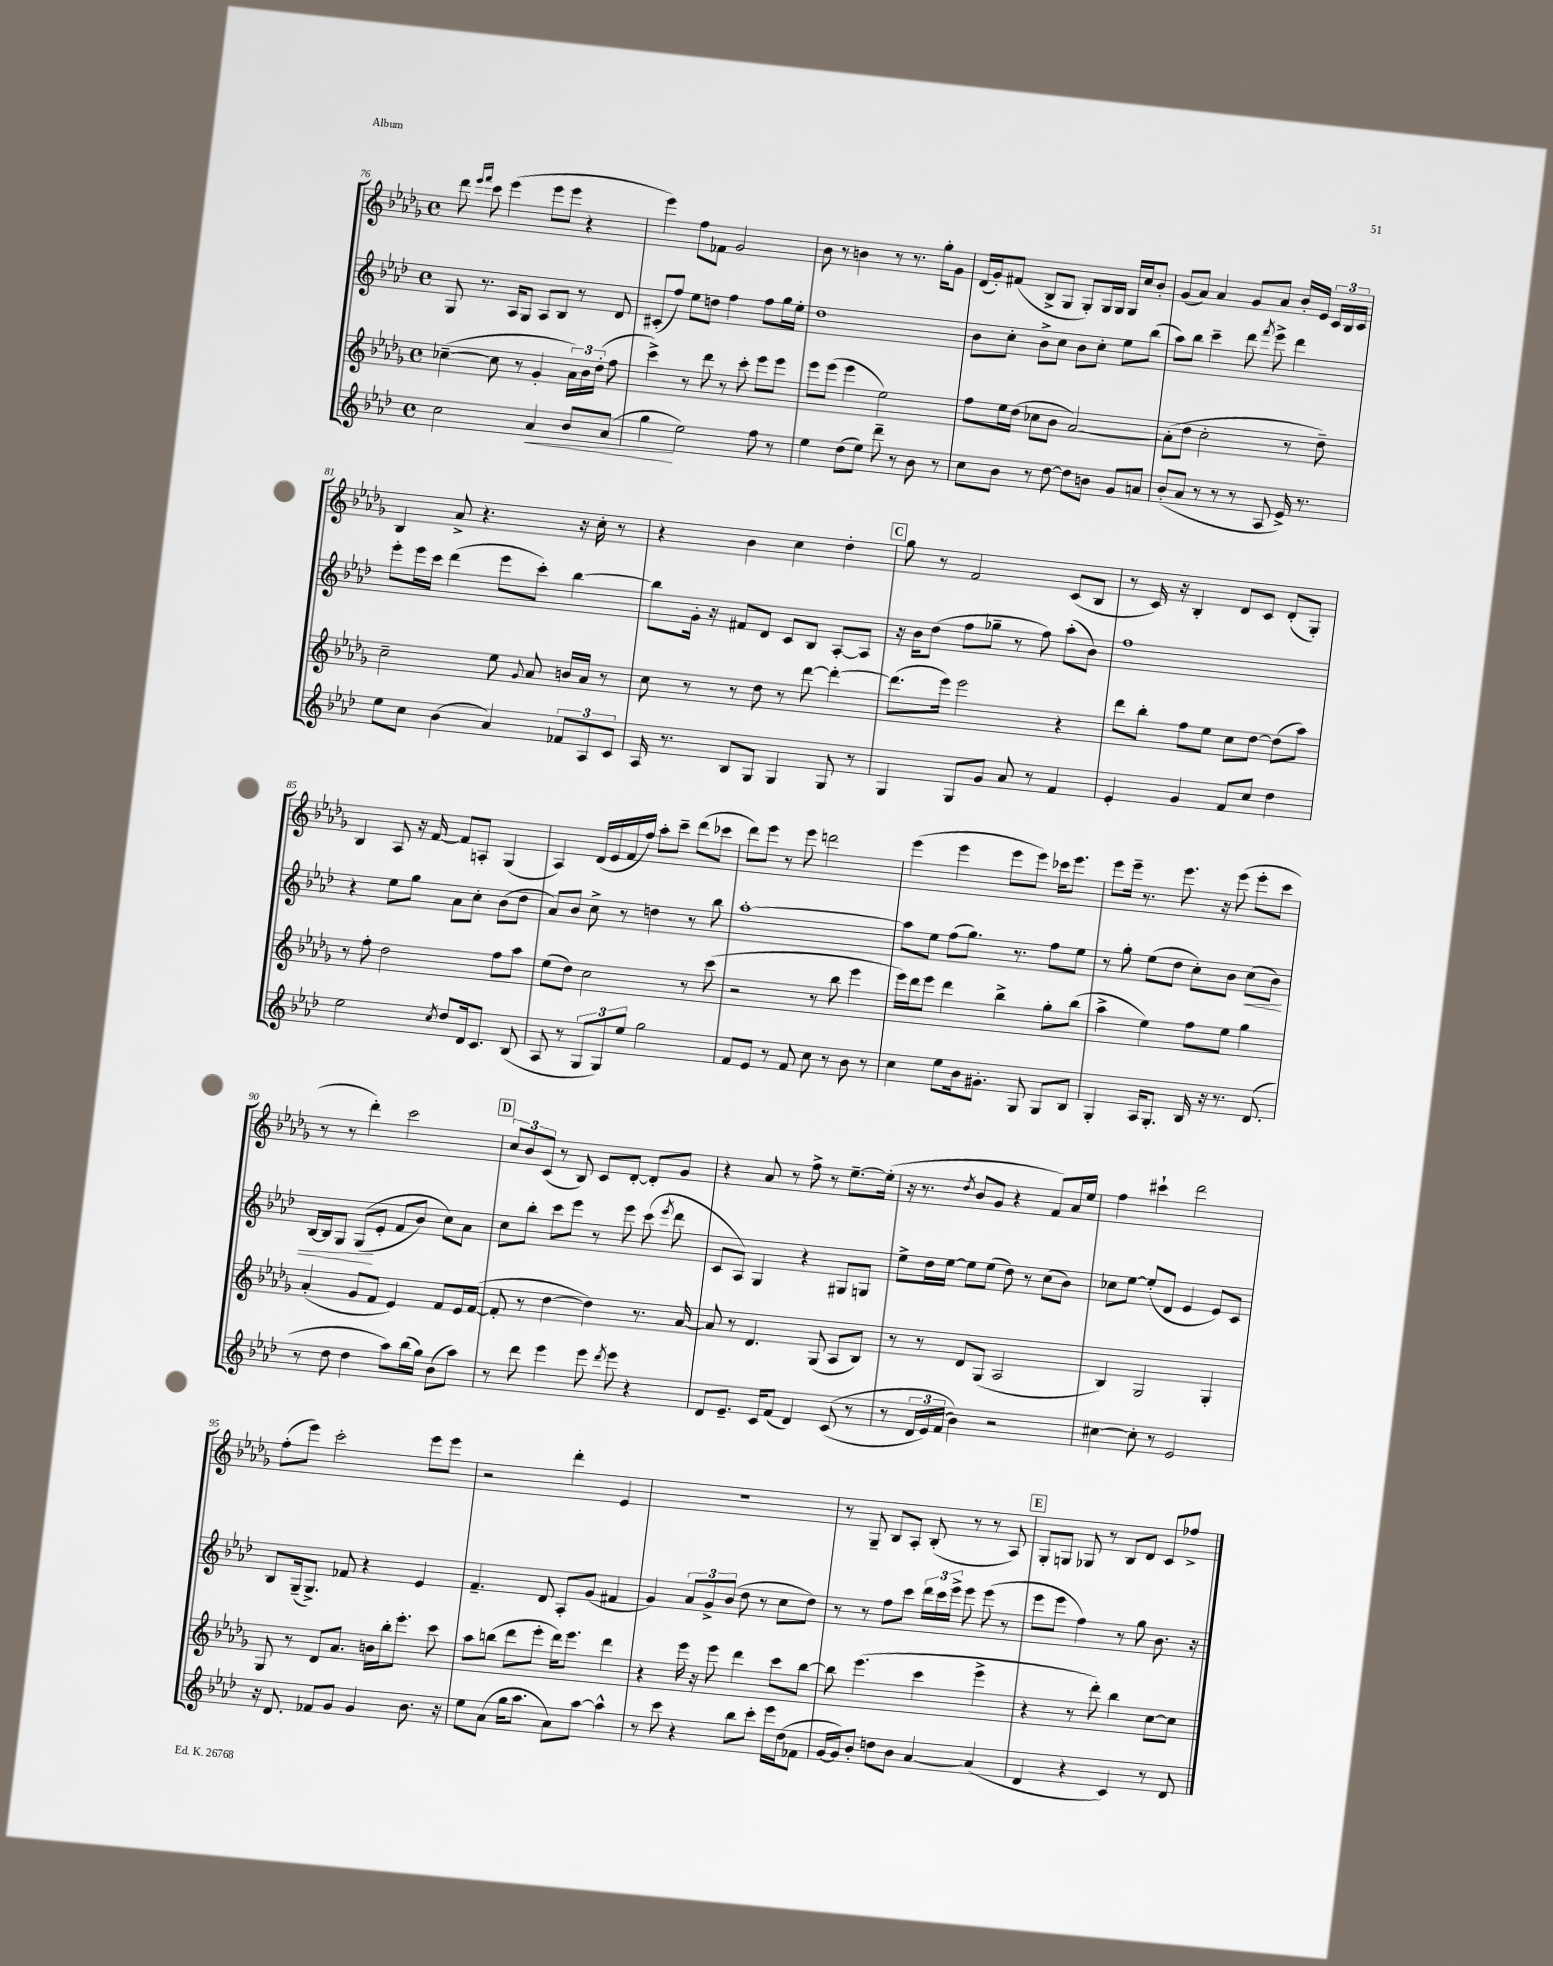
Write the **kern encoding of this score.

**kern	**dynam	**kern	**kern	**dynam	**kern
*part4	*part4	*part3	*part2	*part2	*part1
*staff4	*staff4	*staff3	*staff2	*staff2	*staff1
*clefG2	*	*clefG2	*clefG2	*	*clefG2
*k[b-e-a-d-]	*	*k[b-e-a-d-g-]	*k[b-e-a-d-]	*	*k[b-e-a-d-g-]
*M4/4	*	*M4/4	*M4/4	*	*M4/4
*met(c)	*	*met(c)	*met(c)	*	*met(c)
=76	=76	=76	=76	=76	=76
2cc\	.	([4cc-X~\	8G/	.	8ddd-\
.	.	.	.	.	16qqeee-/LL
.	.	.	.	.	16qqfff/JJ
.	.	.	8.r	.	8ccc\
.	.	8cc-\]	.	.	(4eee-\
.	.	.	16A-/KL	.	.
.	.	8r	8G/J	.	.
!	!LO:HP:b	!	!	!	!
4a-/	<	4g-'/	8A-/L	.	8eee-\L
.	.	.	8B-/J	.	8eee-\J
8b-/L	.	24a-\LL)	8r	.	4r
.	.	24b-\	.	.	.
.	.	(24dd-'\JJ	.	.	.
(8a-/J	.	8ff\	8d-/	.	.
=77	=77	=77	=77	=77	=77
4gg\	.	4ccc^\)	(8c#X'/L	.	4eee-\)
.	.	.	8ff/J)	.	.
2ee-\)	[	8r	8ee-\L	.	8ff\L
.	.	8ddd-\	8ddn\J	.	8f-X\J
.	.	8r	4ff\	.	2g-/
.	.	8ccc'\	.	.	.
8ff\	.	8eee-\L	8ff\L	.	.
8r	.	8eee-\J	16gg\L	.	.
.	.	.	16ee-'\JJ	.	.
=78	=78	=78	=78	=78	=78
4ee-\	.	8eee-\L	1dd-	.	8b-\
.	.	(8eee-\J	.	.	8r
(8dd-\L	.	4eee-\	.	.	4bn\
8ee-\J)	.	.	.	.	.
8ddd-~\	.	2ee-\)	.	.	8r
8r	.	.	.	.	8.r
8b-\	.	.	.	.	.
.	.	.	.	.	16gg-'\KL
8r	.	.	.	.	8g-\J
=79	=79	=79	=79	=79	=79
8cc\L	.	8ff\L	8b-\L	.	(16d-/LL
.	.	.	.	.	16g-'/J)
8b-\J	.	16ee-\L	8cc'\J	.	(8f#X/J
.	.	(16dd-\JJ	.	.	.
8r	.	8cc-X\L	8b-^\L	.	8B-^/L
[8dd-\	.	8b-\J	8cc\J	.	8G-/J
8dd-\L]	.	[2a-/)	8b-\L	.	8G-'/L)
8bn\J	.	.	8cc'\J	.	16G-/L
.	.	.	.	.	16G-/JJ
8g/L	.	.	8ee-\L	.	16G-/LL
.	.	.	.	.	16cc/J
8an/J	.	.	(8bb-\J	.	8b-'/J
=80	=80	=80	=80	=80	=80
(8b-'/L	.	(8a-'\L]	8aa-\L)	.	(8g-/L
8a-/J	.	8dd-\J	8bb-\J	.	8a-/J)
8r	.	2cc'\	4ccc~\	.	4a-/
8r	.	.	.	.	.
8r	.	.	8ddd-\	.	8g-/L
.	.	.	8qfff/	.	.
8A-/	.	.	8eee-^\	.	8a-/J
16e-^/)	.	8r	4ddd-\	.	16b-'/LL
8.r	.	.	.	.	16e-/JJ
.	.	8dd-~\)	.	.	24c/LL
.	.	.	.	.	24B-/
.	.	.	.	.	24c/JJ
!!LO:LB:g=z
=81	=81	=81	=81	=81	=81
8ee-\L	.	2cc~\	8eee-'\L	.	4B-/
8cc\J	.	.	16eee-\L	.	.
.	.	.	16ccc\JJ	.	.
(4b-\	.	.	(4ddd-\	.	8a-^/
.	.	.	.	.	4.r
4a-/)	.	8ee-\	8eee-\L	.	.
.	.	8qqg-/	.	.	.
.	.	8a-/	8ccc'\J)	.	.
12f-X/L	.	16bn/LL	[4bb-\	.	16r
.	.	16a-/JJ	.	.	16cc'\
12A-/	.	.	.	.	.
.	.	8r	.	.	8r
12c/J	.	.	.	.	.
=82	=82	=82	=82	=82	=82
16A-/	.	8cc\	8bb-\L]	.	4r
8.r	.	.	.	.	.
.	.	8r	16g'\Jk	.	.
.	.	.	16r	.	.
8B-/L	.	8r	8f#X/L	.	4b-\
8G/J	.	8dd-\	8d-/J	.	.
4G/	.	8r	8c/L	.	4cc\
.	.	[8ddd-\	8B-/J	.	.
8G/	.	4ddd-'\_	[8A-'/L	.	4dd-'\
8r	.	.	8A-/J]	.	.
!!LO:REH:place=s1:t=C
=83	=83	=83	=83	=83	=83
4G/	.	(8.ddd-\L]	16r	.	8gg-\
.	.	.	16b-\KL	.	.
.	.	.	(8dd-\J	.	8r
.	.	16eee-\Jk)	.	.	.
8G/L	.	2eee-\	8ff\L	.	2f/
8g/J	.	.	8gg-X~\J	.	.
8a-/	.	.	8r	.	.
8r	.	.	8ff\)	.	.
4f/	.	4r	(8aa-'\L	.	(8c/L
.	.	.	8b-\J)	.	8B-/J
=84	=84	=84	=84	=84	=84
4e-'/	.	8ddd-\L	1ff	.	8r
.	.	8bb-'\J	.	.	16c/)
.	.	.	.	.	16r
4g/	.	8ff\L	.	.	4B-'/
.	.	8ee-\J	.	.	.
8f/L	.	8cc\L	.	.	8d-/L
8cc/J	.	[8dd-\J	.	.	8c/J
4dd-\	.	(8dd-\L]	.	.	(8d-'/L
.	.	8aa-\J)	.	.	8G-'/J)
!!LO:LB:g=z
=85	=85	=85	=85	=85	=85
2ee-\	.	8r	4r	.	4B-/
.	.	8ff'\	.	.	.
.	.	2dd-\	8ee-\L	.	8A-/
.	.	.	8gg\J	.	16r
.	.	.	.	.	[16f/
8qcc/	.	.	.	.	.
8dd-/L	.	.	8a-\L	.	8f/L]
16d-/k	.	.	8cc'\J	.	8An'/J
8.c/J	.	.	.	.	.
.	.	8ff\L	(8b-\L	.	(4G-/
(8B-/	.	8aa-\J	8dd-\J	.	.
=86	=86	=86	=86	=86	=86
8A-/	.	(8ee-\L	8a-/L)	.	4A-/)
8r	.	8dd-\J)	8b-/J	.	.
12G/L	.	2cc\	8cc^\	.	(16d-/LL
.	.	.	.	.	16e-/
12G/)	.	.	.	.	.
.	.	.	8r	.	16f/
12ee-/J	.	.	.	.	.
.	.	.	.	.	16ff/JJ)
2gg\	.	.	4ddn\	.	8aa-'\L
.	.	.	.	.	8ccc~\J
.	.	8r	8r	.	(8ddd-\L
.	.	(8ccc\	8bb-\	.	8ccc-X\J
=87	=87	=87	=87	=87	=87
8f/L	.	2r	[1aa-'	.	8ddd-\L)
8e-/J	.	.	.	.	8eee-\J
8r	.	.	.	.	8r
8f/	.	.	.	.	8eee-\
8cc\	.	8r	.	.	2dddn\
8r	.	8bb-\	.	.	.
8b-\	.	4eee-\	.	.	.
8r	.	.	.	.	.
=88	=88	=88	=88	=88	=88
4cc\	.	16eee-\LL)	8aa-\L]	.	(4eee-\
.	.	16ddd-\J	.	.	.
.	.	8eee-\J	8ee-\J	.	.
8ee-\L	.	4ddd-\	(8ff\L	.	4eee-\
16b-\k	.	.	8.gg\J)	.	.
8.g#X'\J	.	.	.	.	.
.	.	4bb-^\	.	.	8eee-\L
.	.	.	8.r	.	.
8G/	.	.	.	.	8eee-\J)
8G/L	.	8gg-'\L	8ff\L	.	16ccc-X\KL
.	.	.	.	.	8.eee-\J
8B-/J	.	(8bb-\J	8ee-\J	.	.
=89	=89	=89	=89	=89	=89
4G'/	.	4aa-^\	8r	.	8eee-\L
.	.	.	8gg'\	.	16eee-~\Jk
.	.	.	.	.	8.r
16A-/KL	.	4ee-\)	(8ee-\L	.	.
8.G'/J	.	.	.	.	.
.	.	.	8dd-\J	.	8.eee-\
16B-/	.	8ff\L	8cc'\L)	.	.
16r	.	.	.	.	16r
8.r	.	8ee-\J	8b-\J	.	(8eee-\
!	!	!	!	!LO:HP:b	!
.	.	4gg-\	(8cc\L	<	8eee-'\L
(8.d-/	.	.	.	.	.
.	.	.	8b-\J)	.	8ccc\J
!!LO:LB:g=z
=90	=90	=90	=90	=90	=90
8r	.	(4a-'/	[16B-/LL	.	8r
.	.	.	16B-/J]	.	.
8dd-\	.	.	8G/J	.	8r
4dd-\	.	8g-/L	((8G/L	.	4ddd-'\)
.	.	8f/J	8e-'/J	[	.
8aa-\L)	.	4e-/)	8f/L	.	2ccc\
(16bb-\L	.	.	8b-/J)	.	.
16gg\JJ)	.	.	.	.	.
(8b-\L	.	8f/L	8cc\L)	.	.
8aa-\J)	.	16e-/L	8a-\J	.	.
.	.	([16f/JJ	.	.	.
!!LO:REH:place=s1:t=D
=91	=91	=91	=91	=91	=91
8r	.	8f'/]	8cc\L	.	12cc/L
.	.	.	.	.	12b-/
8ddd-\	.	8r	8bb-'\J	.	.
.	.	.	.	.	(12c/J
4eee-\	.	[4dd-\	8ccc\L	.	8r
.	.	.	8eee-\J	.	8B-/)
8eee-\	.	4dd-\])	8r	.	8c/L
8qddd-/	.	.	.	.	.
8eee-\	.	.	8eee-\	.	[8d-'/J
4r	.	8.r	(8ccc\	.	8d-'/L]
.	.	.	8qeee-/	.	.
.	.	.	8ddd-\	.	8g-/J
.	.	[16a-/	.	.	.
=92	=92	=92	=92	=92	=92
8d-/L	.	8a-/]	8c/L	.	4r
8.e-~/J	.	8r	8A-/J)	.	.
.	.	4.d-/	4G/	.	8a-/
16c/KL	.	.	.	.	.
(8f/J	.	.	.	.	8r
4d-/)	.	.	4r	.	8ff^\
.	.	(8G-/	.	.	8r
((8c/	.	8A-/L	8G#X/L	.	[8.ee-~\L
8r	.	8B-/J)	8Gn/J	.	.
.	.	.	.	.	(16ee-'\Jk]
=93	=93	=93	=93	=93	=93
8r	.	8r	8ee-^\L	.	16r
.	.	.	.	.	8.r
24d-/LL	.	8r	16dd-\L	.	.
24e-/)	.	.	.	.	.
.	.	.	[16ee-\JJ	.	.
(24f/JJ	.	.	.	.	.
.	.	.	.	.	8qdd-/
4b-\))	.	8d-/L	8ee-\L]	.	8b-/L
.	.	(8G-/J	(8ee-\J	.	8g-/J
2r	.	2A-/	8dd-\)	.	4r
.	.	.	8r	.	.
.	.	.	(8cc\L	.	8f/L)
.	.	.	8b-\J)	.	16a-/L
.	.	.	.	.	16ee-/JJ
=94	=94	=94	=94	=94	=94
[4cc#X\	.	4B-/)	8cc-X\L	.	4ff\
.	.	.	[8ee-\J	.	.
8cc#'\]	.	2G-/	(8ee-'/L]	.	4ccc#X`\
8r	.	.	8d-/J	.	.
2e-/	.	.	4e-/	.	2ddd-\
.	.	4G-'/	8e-/L)	.	.
.	.	.	8c/J	.	.
!!LO:LB:g=z
=95	=95	=95	=95	=95	=95
16r	.	8G-/	8B-/L	.	(8ff'\L
8.d-/	.	.	.	.	.
.	.	8r	(16G~/k	.	8eee-\J)
.	.	.	8.G^/J)	.	.
8f-X/L	.	8d-/L	.	.	2ccc'\
8g/J	.	8.a-/J	8f-X/	.	.
4g/	.	.	4r	.	.
.	.	16bn\LL	.	.	.
.	.	16bb-'\J	.	.	.
.	.	8.eee-'\J	.	.	.
8.b-\	.	.	4e-/	.	8eee-\L
.	.	8ccc\	.	.	8eee-\J
16r	.	.	.	.	.
=96	=96	=96	=96	=96	=96
8ee-\L	.	8aa-\L	4.f~/	.	2r
(8a-\J	.	(8bbn\J	.	.	.
16gg\KL	.	8ddd-\L	.	.	.
8.aa-\J	.	.	.	.	.
.	.	8eee-'\J	8d-/	.	.
8a-\L)	.	16ddd-\KL)	8A-'/L	.	4ddd-'\
.	.	8.eee-\J	.	.	.
[8aa-\J	.	.	(8g/J	.	.
4aa-^^\]	.	4ddd-\	4f#X/	.	4e-/
=97	=97	=97	=97	=97	=97
8r	.	4r	4g/)	.	1r
8ccc\	.	.	.	.	.
4r	.	16eee-\	12a-/L	.	.
.	.	16r	.	.	.
.	.	.	12g^/	.	.
.	.	8eee-\	.	.	.
.	.	.	(12b-/J	.	.
8bb-\L	.	4ddd-\	8dd-\	.	.
8ccc'\J	.	.	8r	.	.
16eee-\LL	.	8ccc\L	8cc\L	.	.
(16dd-\J	.	.	.	.	.
8f-X\J	.	[8bb-\J	8dd-\J)	.	.
=98	=98	=98	=98	=98	=98
[16g/LL	.	8bb-\]	8r	.	8r
16g/J])	.	.	.	.	.
8b-'/J	.	(4.eee-\	8r	.	8G-~/
8ddn\L	.	.	8ff\L	.	8B-/L
8b-\J	.	.	8ccc\J	.	8A-'/J
[4a-/	.	4ccc\	24ddd-\LL	.	(8B-'/
.	.	.	24ccc\	.	.
.	.	.	24eee-^\JJ	.	.
.	.	.	8eee-\	.	8r
(4a-/]	.	4eee-^\	(8eee-\	.	8r
.	.	.	8r	.	8A-/)
!!LO:REH:place=s1:t=E
=99	=99	=99	=99	=99	=99
4d-/	.	4r	8eee-\L	.	8G-'/L
.	.	.	8eee-\J	.	8Gn/J
4r	.	8r	4ff\)	.	8G-X/
.	.	8ddd-'\)	.	.	8r
4c/)	.	4bb-\	8r	.	8B-/L
.	.	.	8gg\	.	8d-/J
8r	.	[8cc\L	8.b-\	.	8c/L
8d-/	.	8cc\J]	.	.	8ff-X^/J
.	.	.	16r	.	.
==	==	==	==	==	==
*-	*-	*-	*-	*-	*-
